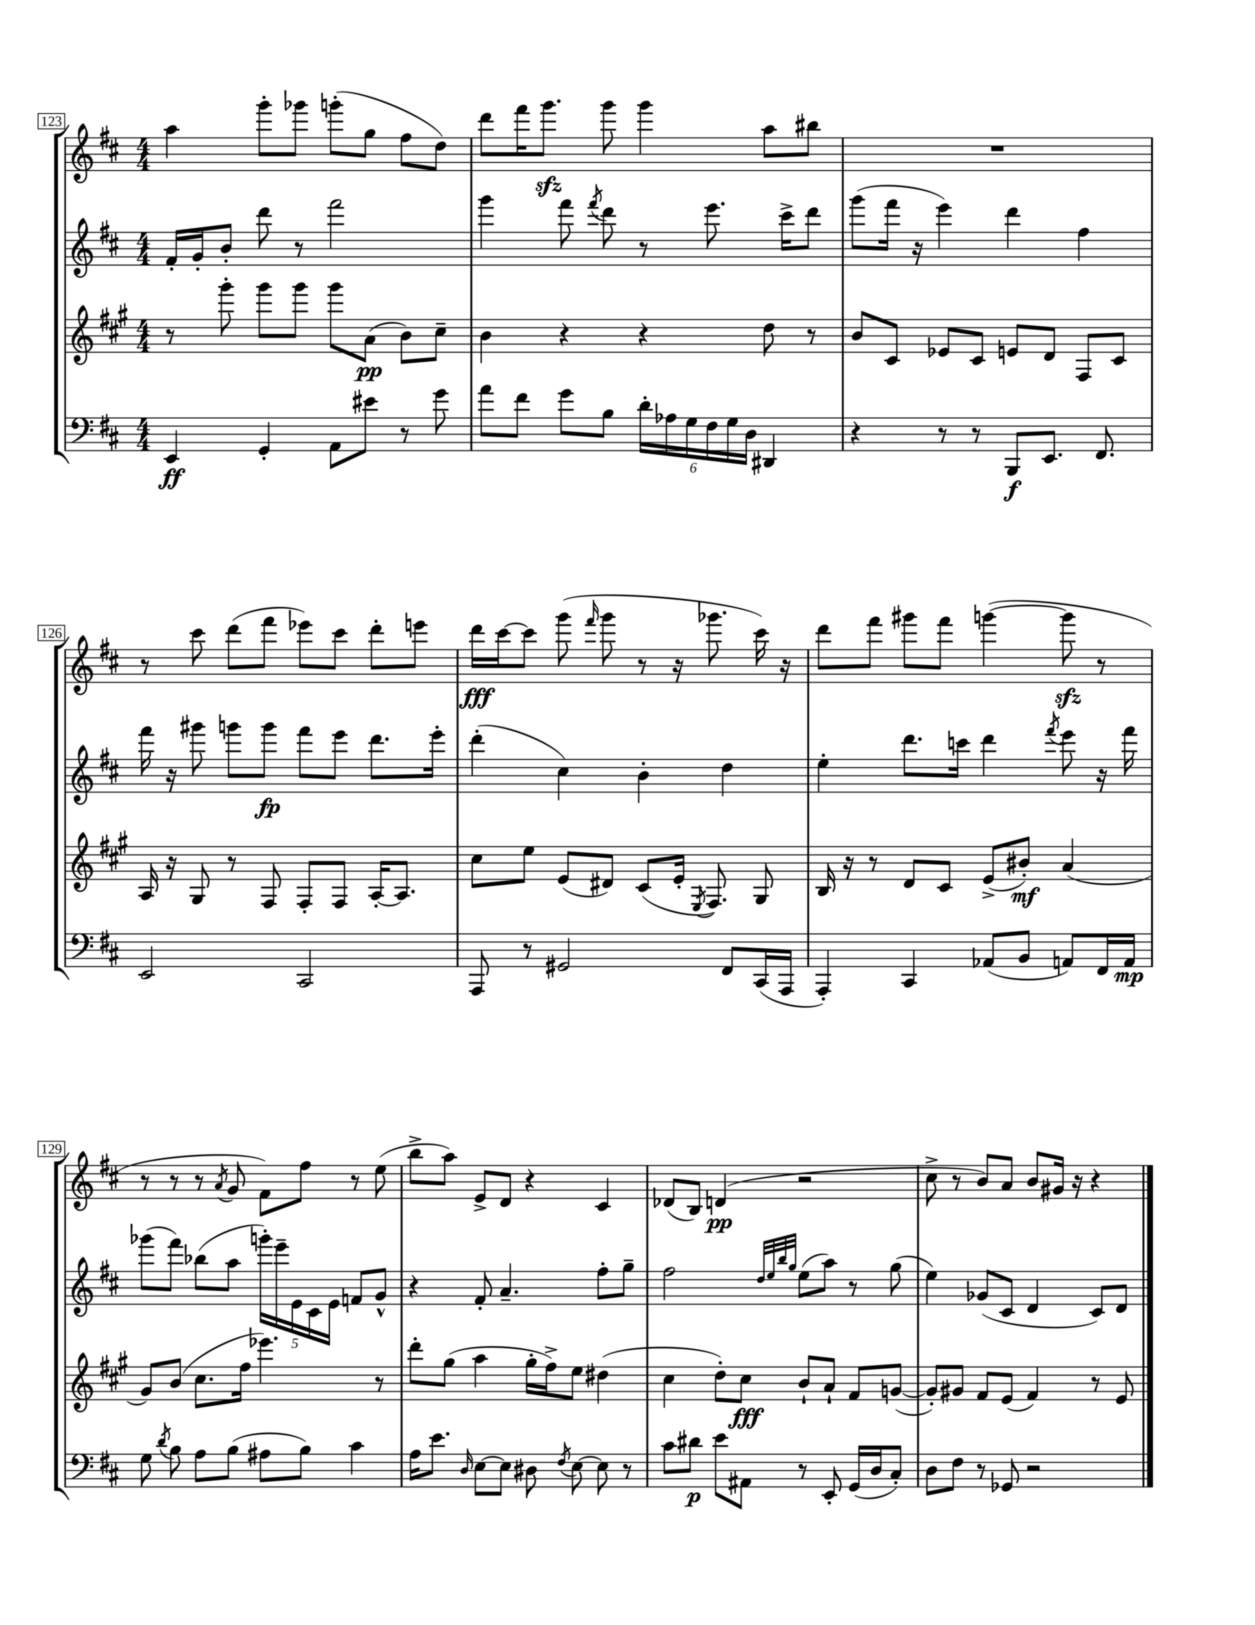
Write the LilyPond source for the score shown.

<<
\new StaffGroup <<
\new Staff = "s0" {
    \clef treble \key d \major \numericTimeSignature \time 4/4
    \autoBeamOff a''4 g'''8[-. ges'''8] g'''8[-.( g''8] fis''8[ d''8]) |
    d'''8[ fis'''16 g'''8.]\sfz g'''8 g'''4 a''8[ bis''8] |
    R1 |
    r8 cis'''8 d'''8[( fis'''8] ees'''8[) cis'''8] d'''8[-. e'''8] |
    d'''16[\fff cis'''16~ cis'''8] g'''8( \grace { fis'''16 } g'''8 r8 r16 ges'''8. cis'''16) r16 |
    d'''8[ fis'''8] gis'''8[ fis'''8] g'''4~( g'''8\sfz r8 |
    r8 r8 r8 \acciaccatura { a'8 } g'8 fis'8[) fis''8] r8 e''8( |
    b''8[-> a''8]) e'8[-> d'8] r4 cis'4 |
    des'8[( b8]) d'4\pp( r2 |
    cis''8-> r8 b'8[) a'8] b'8[ gis'16] r16 r4 \bar "|." |
}
\new Staff = "s1" {
    \clef treble \key d \major \numericTimeSignature \time 4/4
    \autoBeamOff fis'16[-. g'16-. b'8]-. d'''8 r8 fis'''2 |
    g'''4 fis'''8 \acciaccatura { fis'''8 } d'''8 r8 e'''8. cis'''16[-> d'''8] |
    g'''8[( fis'''16] r16 e'''4) d'''4 fis''4 |
    fis'''16 r16 gis'''8 g'''8[ g'''8]\fp fis'''8[ e'''8] d'''8.[ e'''16]-. |
    d'''4-.( cis''4) b'4-. d''4 |
    e''4-. d'''8.[ c'''16] d'''4 \acciaccatura { fis'''8 } e'''8 r16 fis'''16 |
    ges'''8[( fis'''8]) bes''8[( a''8] \tuplet 5/4 { g'''16[-.) e'''16-- e'16 cis'16 e'16] } f'8[ g'8]-^ |
    r4 fis'8-. a'4.-- fis''8[-. g''8]-- |
    fis''2 \grace { d''32[ e''32 b''32 g''32] } e''8[( a''8]) r8 g''8( |
    e''4) ges'8[( cis'8] d'4 cis'8[) d'8] \bar "|." |
}
\new Staff = "s2" {
    \clef treble \key a \major \numericTimeSignature \time 4/4
    \autoBeamOff r8 gis'''8-. gis'''8[ gis'''8] gis'''8[ a'8]\pp( b'8[) cis''8]-- |
    b'4 r4 r4 d''8 r8 |
    b'8[ cis'8] ees'8[ cis'8] e'8[ d'8] fis8[ cis'8] |
    a16 r16 gis8 r8 fis8 fis8[-. fis8] a16[~-. a8.] |
    cis''8[ e''8] e'8[( dis'8]) cis'8[( e'16]-. \acciaccatura { e8 } fis8.) gis8 |
    b16 r16 r8 d'8[ cis'8] e'8[->( bis'8]-.\mf) a'4( |
    gis'8[) b'8]( cis''8.[ fis''16] ees'''4.) r8 |
    d'''8[-. gis''8]( a''4 gis''16[-. fis''16->) e''8] dis''4( |
    cis''4 d''8[-.) cis''8]\fff b'8[-! a'8]-! fis'8[ g'8]~( |
    g'8[-.) gis'8] fis'8[ e'8]( fis'4) r8 e'8 \bar "|." |
}
\new Staff = "s3" {
    \clef bass \key d \major \numericTimeSignature \time 4/4
    \autoBeamOff e,4\ff g,4-. a,8[ eis'8] r8 g'8 |
    a'8[ fis'8] g'8[ b8] \tuplet 6/4 { d'16[-. aes16 g16 fis16 g16 d16] } dis,4 |
    r4 r8 r8 b,,8[\f e,8.] fis,8. |
    e,2 cis,2 |
    a,,8 r8 gis,2 fis,8[ cis,16( a,,16] |
    a,,4-.) cis,4 aes,8[( b,8] a,8[) fis,16 a,16]\mp |
    g8 \acciaccatura { d'8 } b8 a8[ b8]( ais8[ b8]) cis'4 |
    a16[ e'8.] \grace { d16 } e8[~ e8] dis8 \acciaccatura { fis8 } e8~ e8 r8 |
    cis'8[ dis'8]\p e'8[ ais,8] r8 e,8-. g,16[( d16 cis8]-.) |
    d8[ fis8] r8 ges,8 r2 \bar "|." |
}
>>
>>
\layout { \context { \Score currentBarNumber = #123 \override BarNumber.stencil = #(make-stencil-boxer 0.1 0.3 ly:text-interface::print) } }
